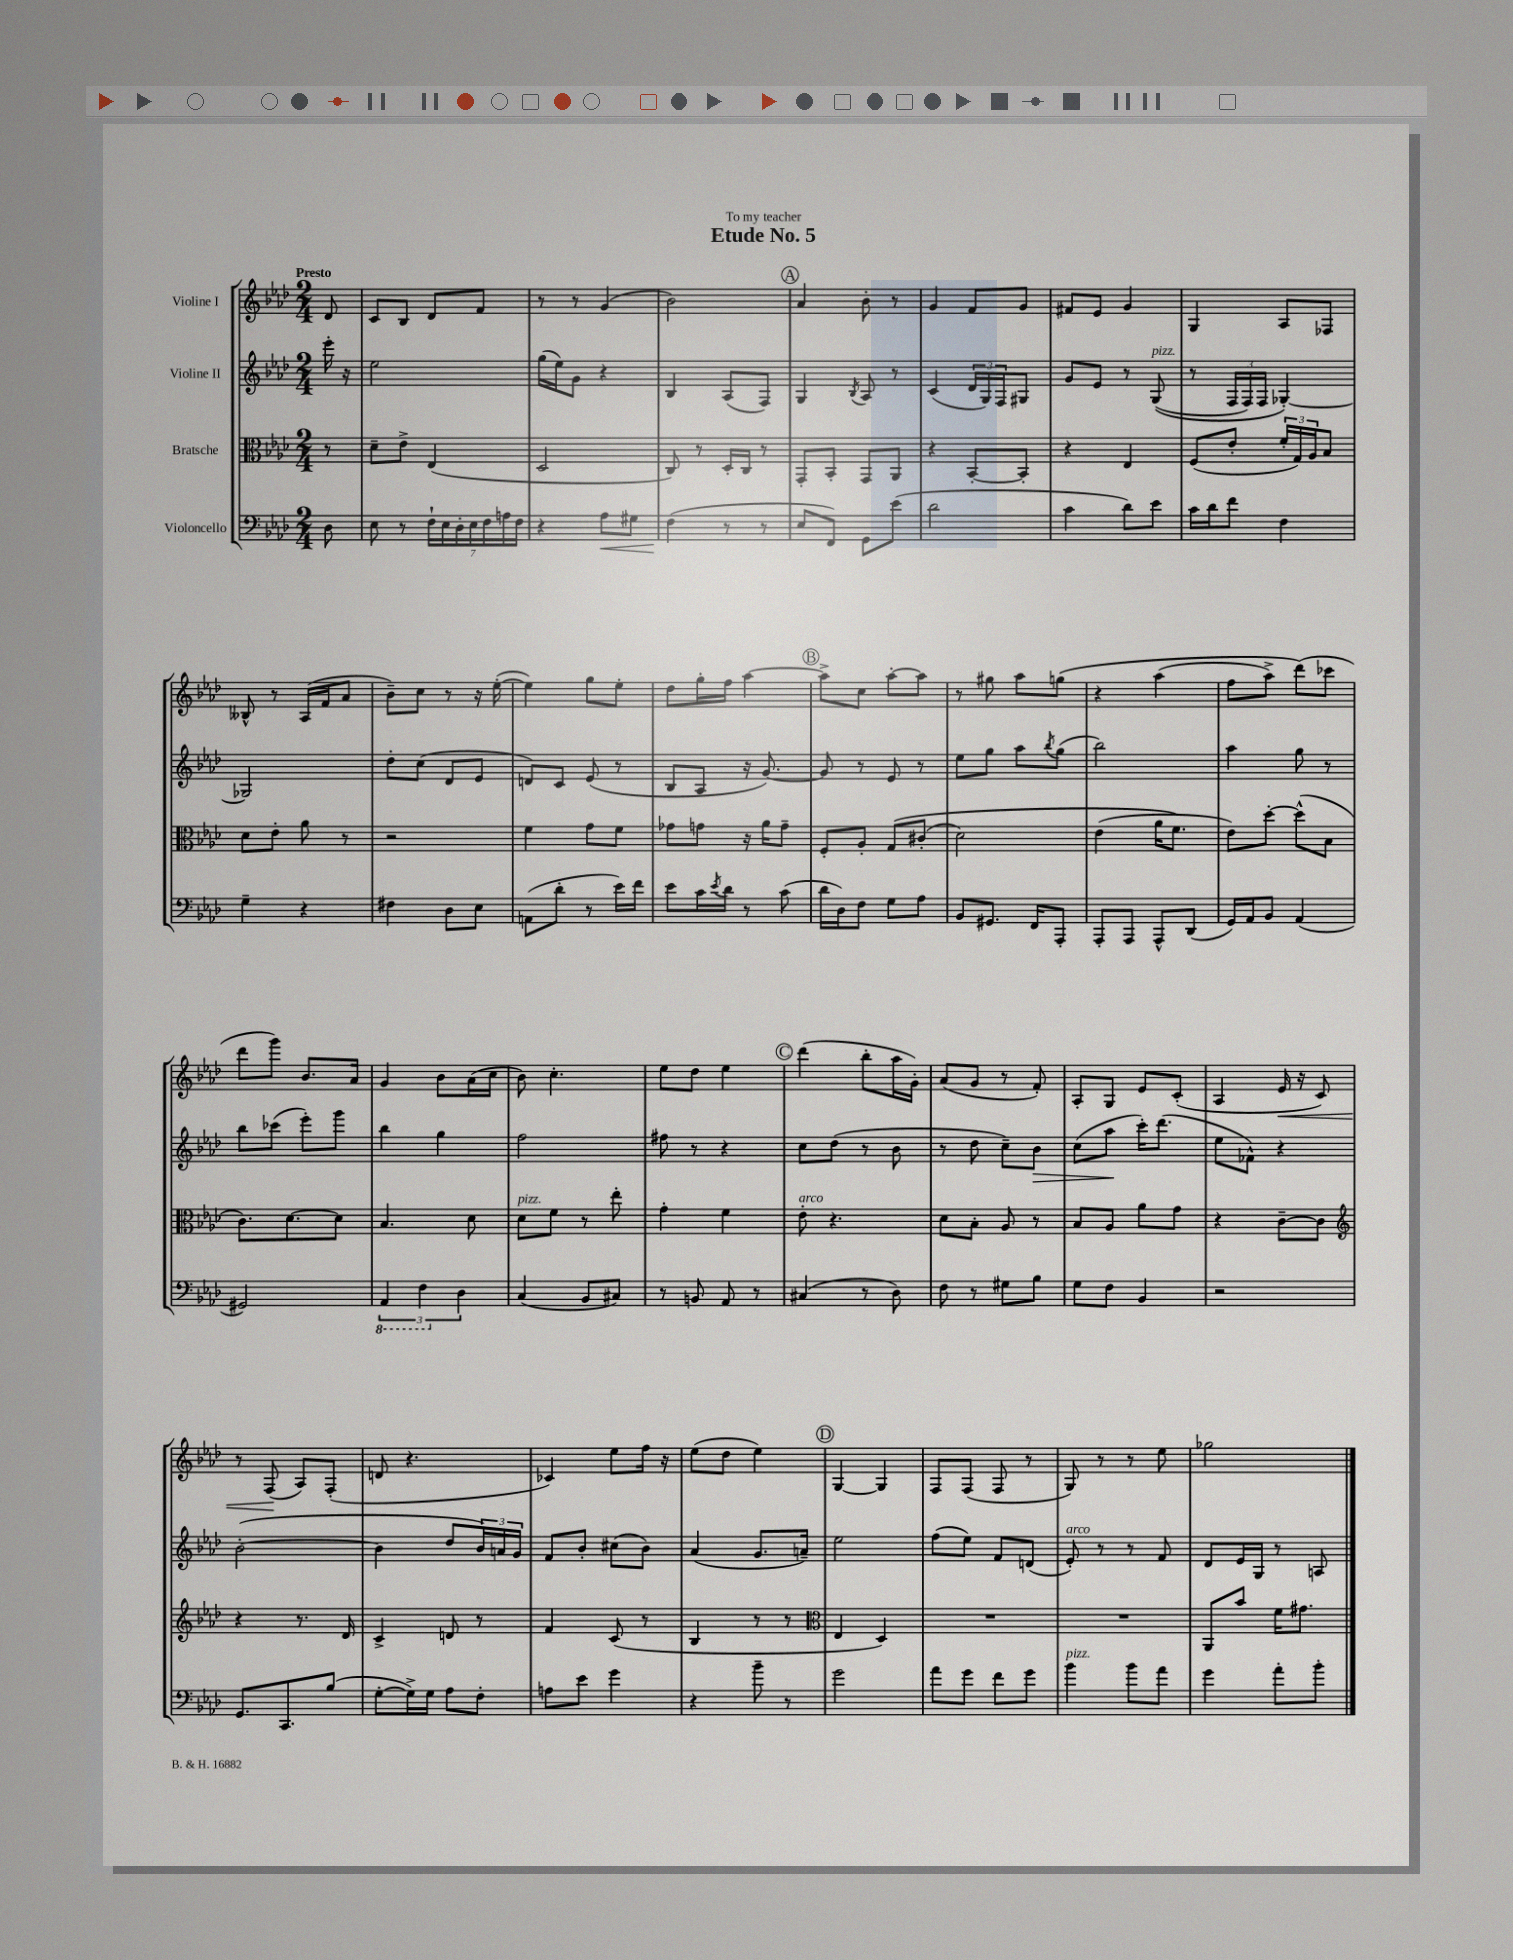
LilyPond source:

\header { title = "Etude No. 5" dedication = "To my teacher" }
<<
\new StaffGroup <<
\new Staff = "s0" \with { instrumentName = "Violine I" } {
    \clef treble \key aes \major \numericTimeSignature \time 2/4 \partial 8 \tempo "Presto"
    des'8 |
    c'8 bes8 des'8 f'8 |
    r8 r8 g'4( |
    bes'2) |
    \mark \markup { \circle "A" } aes'4 bes'8-. r8 |
    g'4 f'8 g'8 |
    fis'8 ees'8 g'4 |
    g4 aes8 fes8 |
    beses8-^ r8 aes16( f'16 aes'8 |
    bes'8--) c''8 r8 r16 ees''16~-.( |
    ees''4) g''8 ees''8-. |
    des''8 g''16-. f''16 aes''4~ |
    \mark \markup { \circle "B" } aes''8-> c''8 aes''8~-. aes''8 |
    r8 gis''8 aes''8 g''8\( |
    r4 aes''4( |
    f''8 aes''8->) des'''8(\) ces'''8 |
    des'''8 g'''8) bes'8. aes'16 |
    g'4 bes'8 aes'16( c''16 |
    bes'8) c''4.-. |
    ees''8 des''8 ees''4 |
    \mark \markup { \circle "C" } des'''4( bes''8-. aes''16 g'16-.) |
    aes'8( g'8 r8 f'8-.) |
    aes8-. g8 ees'8 c'8-.( |
    aes4 ees'16\< r16 c'8) |
    r8 f8\!( aes8) f8-.( |
    d'8 r4. |
    ces'4) ees''8 f''16 r16 |
    ees''8( des''8 ees''4) |
    \mark \markup { \circle "D" } g4~ g4 |
    f8 f8( f8 r8 |
    g8) r8 r8 ees''8 |
    ges''2 \bar "|." |
}
\new Staff = "s1" \with { instrumentName = "Violine II" } {
    \clef treble \key aes \major \numericTimeSignature \time 2/4 \partial 8
    ees'''16-. r16 |
    ees''2 |
    g''16( ees''16) g'8 r4 |
    bes4 aes8( f8) |
    \mark \markup { \circle "A" } g4 \acciaccatura { bes8 } aes8 r8 |
    c'4( \tuplet 3/2 { des'16 g16) f16 } gis8 |
    g'8 ees'8 r8 g8^\markup { \italic "pizz." }(\( |
    r8 \tuplet 3/2 { f16 f16) f16 } ges4~-.\) |
    ges2 |
    des''8-. c''8( des'8 ees'8 |
    d'8) c'8 ees'8( r8 |
    bes8 aes8 r16 g'8.~) |
    \mark \markup { \circle "B" } g'8 r8 ees'8 r8 |
    ees''8 g''8 aes''8 \acciaccatura { bes''8 } g''8( |
    bes''2) |
    aes''4 g''8 r8 |
    bes''8 ces'''8( ees'''8-.) g'''8 |
    bes''4 g''4 |
    f''2 |
    fis''8 r8 r4 |
    \mark \markup { \circle "C" } c''8 des''8( r8 bes'8 |
    r8 des''8 c''8--) bes'8\> |
    c''8( aes''8\! c'''16-.) des'''8.( |
    ees''8 fes'8-^) r4 |
    bes'2~-.( |
    bes'4 des''8 \tuplet 3/2 { bes'16) a'16 g'16 } |
    f'8 bes'8-. cis''8( bes'8) |
    aes'4( g'8. a'16--) |
    \mark \markup { \circle "D" } ees''2 |
    f''8( ees''8) f'8 d'8( |
    ees'8-.^\markup { \italic "arco" }) r8 r8 f'8 |
    des'8 ees'16 g16 r8 a8 \bar "|." |
}
\new Staff = "s2" \with { instrumentName = "Bratsche" } {
    \clef alto \key aes \major \numericTimeSignature \time 2/4 \partial 8
    r8 |
    des'8-- ees'8-> ees4( |
    des2 |
    c8) r8 des16-. c16 r8 |
    \mark \markup { \circle "A" } g,8-. bes,8-. g,8 aes,8 |
    r4 bes,8~-. bes,8-. |
    r4 ees4 |
    f8( ees'8-. \tuplet 3/2 { f'16-. g16) aes16 } bes8 |
    des'8 ees'8-. aes'8 r8 |
    r2 |
    f'4 g'8 f'8 |
    ges'8 g'8 r16 aes'16 g'8-- |
    \mark \markup { \circle "B" } f8-. aes8-. g8\( cis'8-.( |
    des'2) |
    ees'4( aes'16 f'8.\) |
    ees'8) des''8~-. des''8-^( bes8 |
    c'8.) des'8.~ des'8 |
    bes4. des'8 |
    des'8^\markup { \italic "pizz." } f'8 r8 ees''8-. |
    g'4-. f'4 |
    \mark \markup { \circle "C" } ees'8-.^\markup { \italic "arco" } r4. |
    des'8 bes8-. aes8 r8 |
    bes8 aes8 aes'8 g'8 |
    r4 c'8~-- c'8 |
    \clef treble r4 r8. des'16 |
    c'4-> d'8 r8 |
    f'4 c'8( r8 |
    bes4 r8 r8 |
    \mark \markup { \circle "D" } \clef alto ees4 des4) |
    R2 |
    R2 |
    aes,8 bes'8 f'16 gis'8. \bar "|." |
}
\new Staff = "s3" \with { instrumentName = "Violoncello" } {
    \clef bass \key aes \major \numericTimeSignature \time 2/4 \partial 8
    des8 |
    ees8 r8 \tuplet 7/4 { f16-! ees16 des16-. ees16 f16 a16 f16 } |
    r4 aes8\< gis8 |
    f4\!( r8 r8 |
    \mark \markup { \circle "A" } ees8 f,8) g,8 ees'8( |
    des'2 |
    c'4 des'8) ees'8 |
    c'16 des'16 f'8 f4 |
    g4-- r4 |
    fis4 des8 ees8 |
    a,8( des'8-. r8 ees'16) f'16 |
    ees'8 c'16 \acciaccatura { ees'8 } des'16 r8 c'8( |
    \mark \markup { \circle "B" } des'16 des16) f8 g8 aes8 |
    bes,8 gis,8. f,16 aes,,8-. |
    aes,,8-. aes,,8 aes,,8-^ des,8( |
    g,16) aes,16 bes,8 aes,4( |
    gis,2) |
    \tuplet 3/2 { \ottava #-1 aes,,4 f,4 \ottava #0 des4 } |
    c4( bes,8 cis8) |
    r8 b,8 aes,8 r8 |
    \mark \markup { \circle "C" } cis4( r8 des8) |
    f8 r8 gis8 bes8 |
    g8 f8 bes,4 |
    r2 |
    g,8. c,8. bes8( |
    g8~-. g16->) g16 aes8 f8-. |
    a8 ees'8 g'4 |
    r4 bes'8-- r8 |
    \mark \markup { \circle "D" } g'2 |
    aes'8 g'8 f'8 g'8 |
    bes'4^\markup { \italic "pizz." } bes'8 aes'8 |
    g'4 aes'8-. bes'8-. \bar "|." |
}
>>
>>
\layout { \context { \Score \remove "Bar_number_engraver" } }
